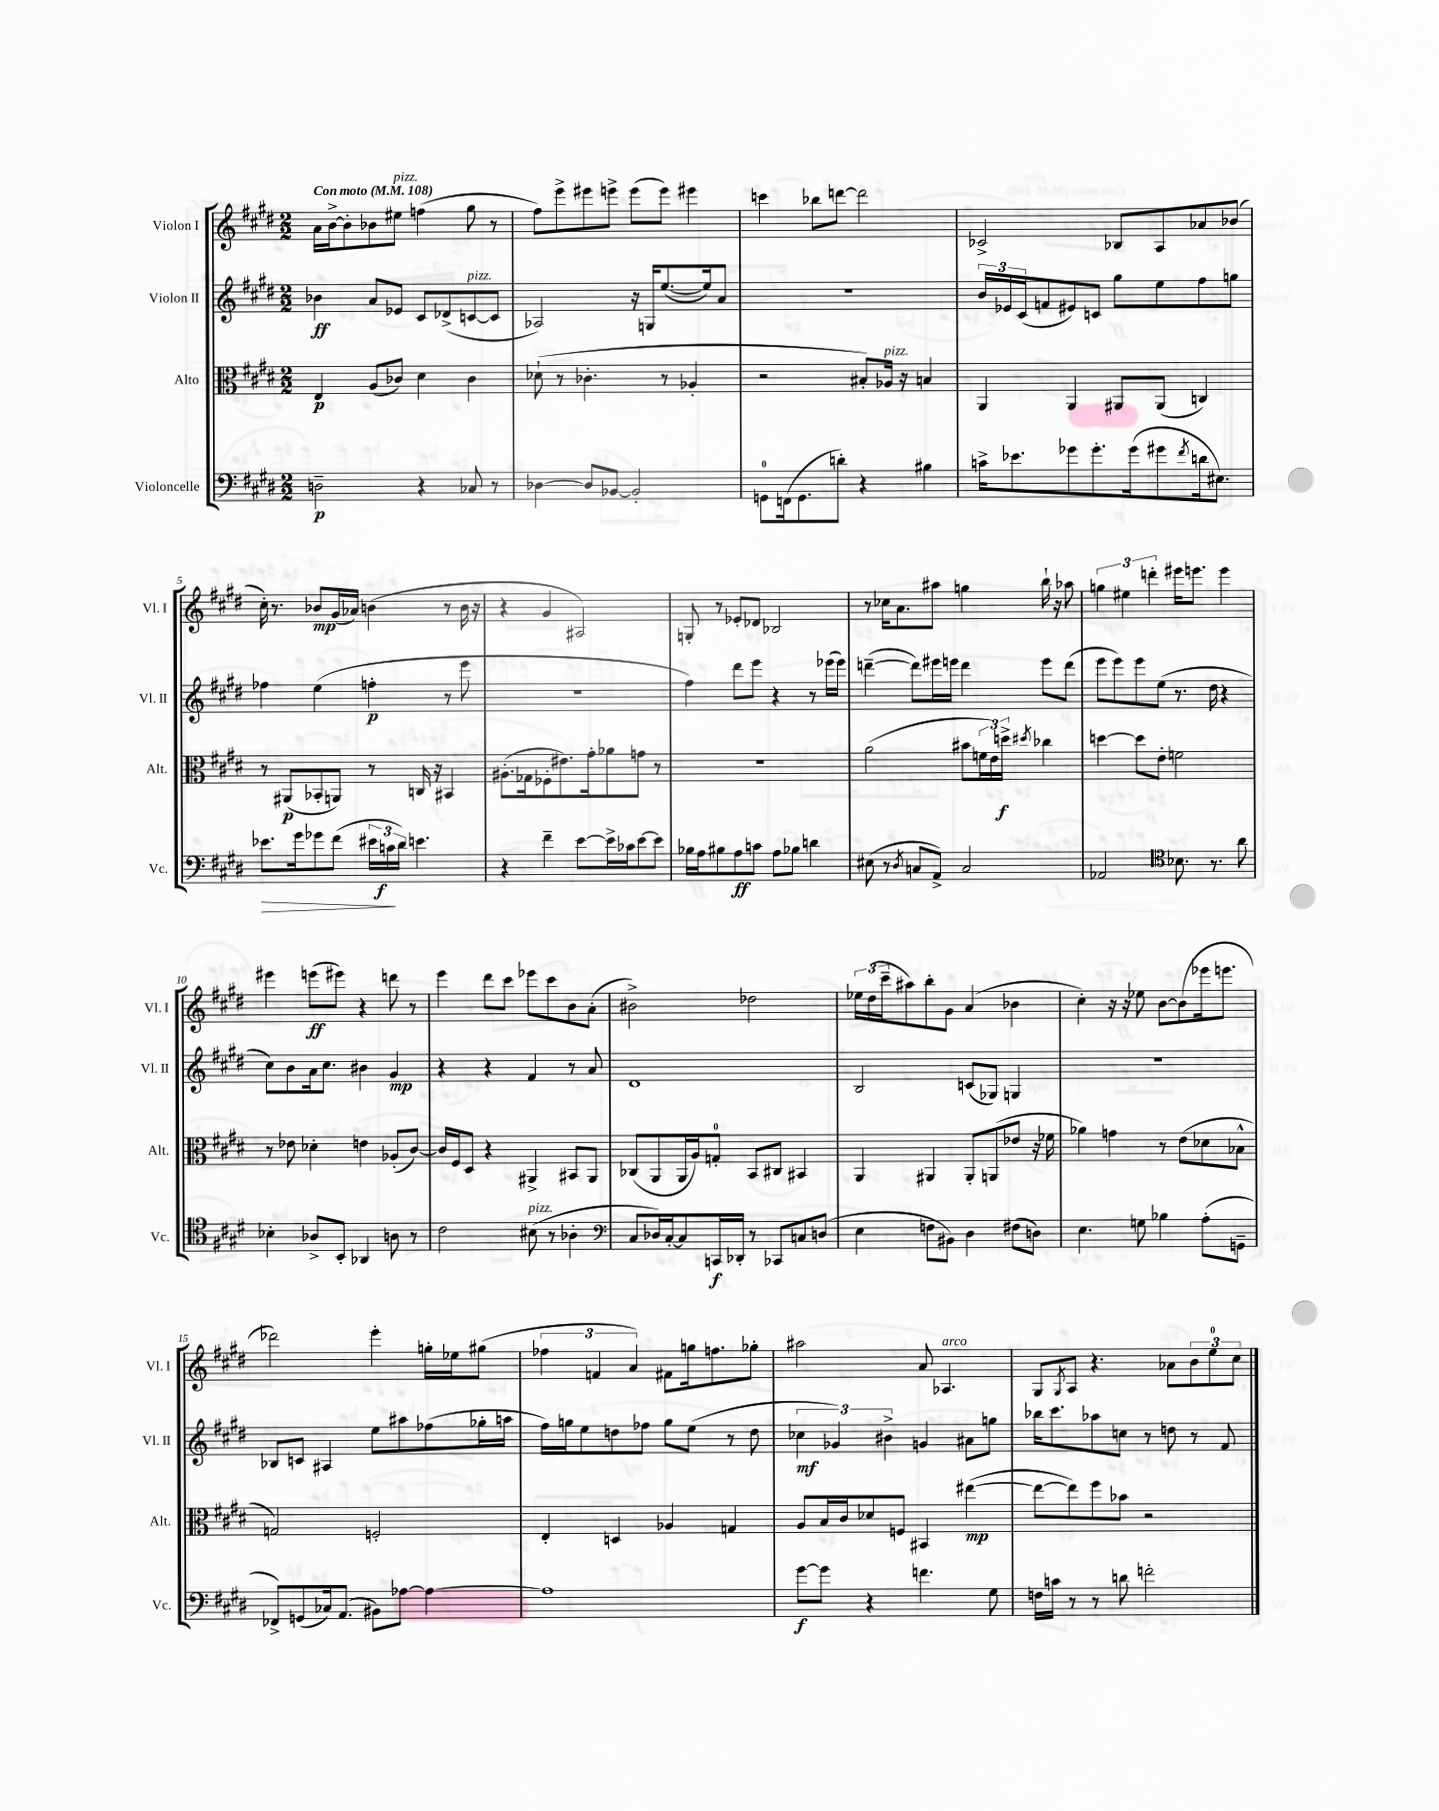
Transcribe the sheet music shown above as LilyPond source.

<<
\new StaffGroup <<
\new Staff = "s0" \with { instrumentName = "Violon I" shortInstrumentName = "Vl. I" } {
    \clef treble \key e \major \numericTimeSignature \time 2/2 \tempo "Con moto" 4 = 108
    a'16 b'16~-> b'8-. bes'8 eis''8^\markup { \italic "pizz." } f''4( gis''8 r8 |
    fis''8) e'''8-> eis'''8 e'''8-> e'''8( e'''8) eis'''4 |
    c'''4 bes''8 d'''8~ d'''2 |
    ces'2-> bes8 a8 aes'8 bes'8( |
    cis''16-.) r8. bes'8\mp gis'16( aes'16) b'4( r8 b'16 r16 |
    r4 gis'4 ais2) |
    g8-. r8 ees'8-. des'8 bes2 |
    r8 ces''16 a'8. ais''8 g''4 b''16-! r16 aes''8 |
    \tuplet 3/2 { g''4 eis''4 d'''4-. } eis'''16 e'''8. e'''4 |
    eis'''4 e'''8\ff( eis'''8) r4 d'''8 r8 |
    e'''4 dis'''8 cis'''8 ees'''8 cis'''8 b'8 a'8-.( |
    bis'2->) des''2 |
    \tuplet 3/2 { ees''16 dis''16( cis'''16-- } ais''8) b''8-. gis'8 a'4( bes'4 |
    cis''4-.) r16 r16 ees''8 b'8~ b'8( ees'''16 e'''8. |
    des'''2) e'''4-. g''16-. ees''16 gis''8( |
    \tuplet 3/2 { fes''4 f'4 a'4) } fis'8 g''16 f''8. ges''8-. |
    ais''2 a'8 aes4.^\markup { \italic "arco" } |
    gis8 \acciaccatura { gis8 } a8 r4. aes'8 \tuplet 3/2 { b'8 e''8-0 cis''8 } \bar "|." |
}
\new Staff = "s1" \with { instrumentName = "Violon II" shortInstrumentName = "Vl. II" } {
    \clef treble \key e \major \numericTimeSignature \time 2/2
    bes'4\ff a'8 ees'8 cis'8 des'8->( c'8~^\markup { \italic "pizz." } c'8 |
    aes2) r16 g16 e''8.~( e''16) a'8 |
    R1 |
    \tuplet 3/2 { b'16 ees'16 cis'16( } f'8 eis'8) c'8 gis''8 e''8 fis''8 g''8 |
    fes''4 e''4( f''4-.\p r8 e'''8 |
    R1 |
    fis''4) dis'''8 e'''8 r4 r8 ees'''16( ees'''16) |
    d'''4~--( d'''8) eis'''16 e'''16 d'''4 e'''8 d'''8( |
    e'''8 e'''8) e'''8 e''8( r8. dis''16 r4 |
    cis''8) b'8 a'16 cis''8. bis'4 gis'4\mp |
    r4 r4 fis'4 r8 a'8 |
    dis'1 |
    b2 c'8( ges8) g4 |
    r1 |
    bes8 c'8 ais4 e''8 ais''8 fes''8( ges''16-. a''16 |
    fis''16) g''16 e''8 d''8 fes''8 g''8 e''8( r8 d''8 |
    \tuplet 3/2 { ces''4\mf ges'4) bis'4-> } g'4 ais'8 g''8 |
    bes''16 cis'''8. aes''8 c''8 r8 d''8 r8 fis'8 \bar "|." |
}
\new Staff = "s2" \with { instrumentName = "Alto" shortInstrumentName = "Alt." } {
    \clef alto \key e \major \numericTimeSignature \time 2/2
    e4\p a8( ces'8) dis'4 ces'4 |
    des'8-!( r8 ces'4.-. r8 aes4-. |
    r2 bis8-.) aes16^\markup { \italic "pizz." } r16 b4 |
    a,4 a,4 ais,8 ais,8( c4) |
    r8 ais,8\p( bes,8-. a,8) r8 c16 r16 bis,4 |
    ais8.-.( ges16 fes8-. eis'8.) gis'16-. aes'8 g'8 r8 |
    r1 |
    a'2( bis'8 \tuplet 3/2 { f'16 e'16) d''16->\f } \acciaccatura { dis''8 } ces''4 |
    d''4~ d''8 e'8-. f'2 |
    r8 ees'8 des'4-. e'4 aes8-.( cis'8~) |
    cis'16 fis16 dis8 r4 ais,4-> bis,8 ais,8 |
    ces8( a,8 a,16 a16) g8-0-. b,8 cis8 bis,4 |
    a,4 ais,4 ais,8-. a,8( ees'8 r16 fes'16 |
    aes'4) g'4 r8 e'8( des'8 bes8-^ |
    g2) f2-. |
    e4-. d4 aes4 g4 |
    a8 b16 cis'16 des'8 f8 bis,4 eis''4~\mp( |
    eis''8~ eis''8) fis''8 bes'8 r2 \bar "|." |
}
\new Staff = "s3" \with { instrumentName = "Violoncelle" shortInstrumentName = "Vc." } {
    \clef bass \key e \major \numericTimeSignature \time 2/2
    d2--\p r4 ces8 r8 |
    des4~ des8 bes,8~ bes,2-. |
    g,8-0 f,16( g,8. d'8-.) r4 bis4 |
    c'16-> ees'8. ges'8 ges'8.-. ges'16( gis'8 \acciaccatura { fis'8 } d'16 eis8.) |
    ees'8.\> gis'16 ges'8 fis'8( \tuplet 3/2 { eis'16 c'16\f\! dis'16) } e'4. |
    r4 fis'4-- e'8~ e'16-> ces'16 e'8~ e'8 |
    bes16 a16 bis8 a8\ff c'8 a8 bes8 d'4 |
    eis8( r8 \acciaccatura { dis8 } c8 a,8->) c2 |
    aes,2 \clef tenor bes8. r8. a'8 |
    bes4-. aes8-> b,8-. aes,4 a8 r8 |
    cis'2 bis8^\markup { \italic "pizz." }( r8 aes4-. |
    \clef bass cis8 des16) cis16~-. cis8 c,16\f des,16-. r8 ces,8 c8 d8( |
    e4 f8 bis,8) dis4 fis8( d8) |
    e4. g8 bes4 a8-.( g,8-- |
    fes,8->) g,8( ces16) a,8.( bis,8) aes8~ aes4~ |
    aes1 |
    gis'8~\f gis'8 r4 f'4. gis8 |
    f16 c'16 r8 r8 d'8 f'2-. \bar "|." |
}
>>
>>
